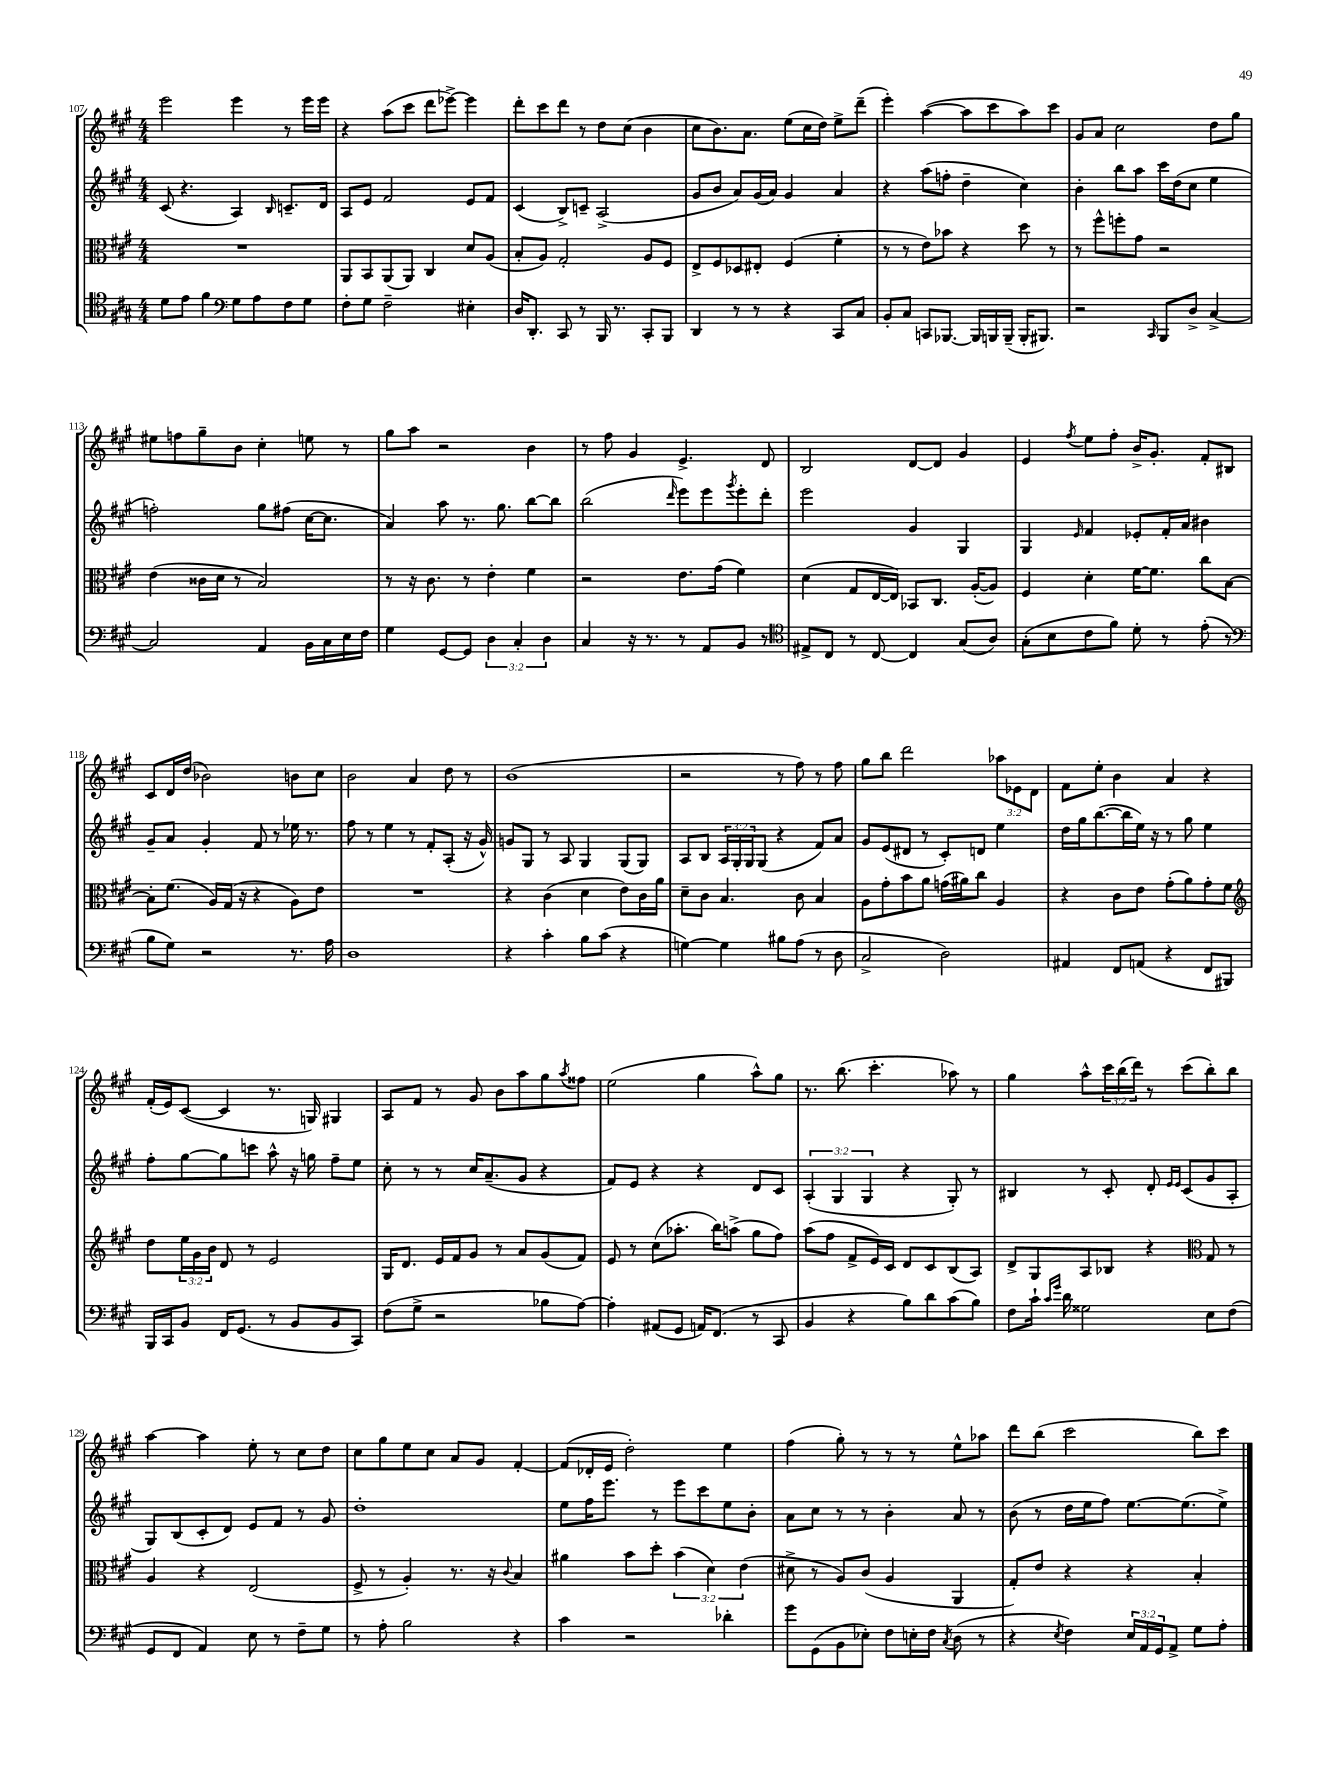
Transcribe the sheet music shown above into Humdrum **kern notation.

**kern	**kern	**kern	**kern
*part4	*part3	*part2	*part1
*staff4	*staff3	*staff2	*staff1
*clefC4	*clefC3	*clefG2	*clefG2
*k[f#c#g#]	*k[f#c#g#]	*k[f#c#g#]	*k[f#c#g#]
*M4/4	*M4/4	*M4/4	*M4/4
=107	=107	=107	=107
8d\L	1r	(8c#/	2eee\
8e\J	.	4.r	.
4f#\	.	.	.
*clefF4	*	*	*
8G#\L	.	4A/)	4eee\
8A\	.	.	.
.	.	16qqB/	.
8F#\	.	8.cn~/L	8r
8G#\J	.	.	16eee\LL
.	.	16d/Jk	16eee\JJ
=108	=108	=108	=108
8F#'\L	8AA/L	8A/L	4r
8G#\J	8BB/	8e/J	.
2F#~\	(8AA/	2f#/	(8aa\L
.	8AA/J)	.	8ccc#\J
.	4C#/	.	8ddd\L
.	.	.	[8eee-X^\J)
4E#X'\	8d/L	8e/L	4eee-\]
.	(8A/J	8f#/J	.
=109	=109	=109	=109
16D/KL	8B'/L	(4c#/	8ddd'\L
8.DD'/J	.	.	.
.	8A/J)	.	8ccc#\
8CC#/	2G#'/	8B^/L)	8ddd\J
8r	.	8cn~/J	8r
16BBB/	.	(2A^/	8dd\L
8.r	.	.	.
.	.	.	(8cc#\J
8CC#'/L	8A/L	.	4b\
8BBB/J	8F#/J	.	.
=110	=110	=110	=110
4DD/	8E^/L	8g#/L	8cc#\L
.	8F#/	8b/J	8.b\)
8r	8D-X/	8a/L)	.
.	.	.	8.a\J
8r	8E#X'/J	(16g#/L	.
.	.	16a/JJ)	.
4r	(4F#/	4g#/	(8ee\L
.	.	.	16cc#\L
.	.	.	16dd\JJ)
8CC#/L	4f#'\	4a/	8ee^\L
8C#/J	.	.	(8ddd~\J
=111	=111	=111	=111
8BB'/L	8r	4r	4eee'\)
8C#/J	8r	.	.
8CCn/L	8e\L)	(8aa\L	([4aa\
[8.BBB-X/J	8b-X\J	8ffn'\J	.
.	4r	4dd~\	8aa\L]
16BBB-/LL]	.	.	.
16BBBn/	.	.	8ccc#\
(16BBB~/JJ	.	.	.
16BBB'/KL	8dd\	4cc#\)	8aa\)
8.BBB#X/J)	.	.	.
.	8r	.	8ccc#\J
=112	=112	=112	=112
2r	8r	4b'\	8g#/L
.	8ff#^^\L	.	8a/J
.	8ffn'\	8bb\L	2cc#\
.	8g#\J	8aa\J	.
16qqCC#/	.	.	.
8BBB/L	2r	16ccc#\LL	.
.	.	(16dd\J	.
8D^/J	.	8cc#\J	.
[4C#^/	.	4ee\	8dd\L
.	.	.	8gg#\J
!!LO:LB:g=z
=113	=113	=113	=113
2C#/]	(4e\	2ffn'\)	8ee#X\L
.	.	.	8ffn\
.	16c##X\LL	.	8gg#~\
.	16d\JJ	.	.
.	8r	.	8b\J
4AA/	2B/)	8gg#\L	4cc#'\
.	.	(8ff#X\J	.
16BB\LL	.	[16cc#\KL	8een\
16C#\	.	8.cc#\J]	.
16E\	.	.	8r
16F#\JJ	.	.	.
=114	=114	=114	=114
4G#\	8r	4a/)	8gg#\L
.	16r	.	8aa\J
.	8.c#\	.	.
[8GG#/L	.	8aa\	2r
8GG#/J]	8r	8.r	.
6D\	4e'\	.	.
.	.	8.gg#\	.
6C#'/	.	.	.
.	4f#\	[8bb\L	4b\
6D\	.	.	.
.	.	8bb\J]	.
=115	=115	=115	=115
4C#/	2r	(2bb\	8r
.	.	.	8ff#\
16r	.	.	4g#/
8.r	.	.	.
.	.	16qqddd/	.
8r	8.e\L	8eee\L)	4.e^/
8AA/L	.	8eee\	.
.	(16g#\Jk	.	.
.	.	8qggg#/	.
8BB/J	4f#\)	8eee'\	.
8r	.	8ddd'\J	8d/
=116	=116	=116	=116
*clefC4	*	*	*
8E#X^/L	(4d\	2eee\	2B/
8C#/J	.	.	.
8r	8G#/L	.	.
[8C#/	[16E/L	.	.
.	16E/JJ])	.	.
4C#/]	8BB-X/L	4g#/	[8d/L
.	8.C#/J	.	8d/J]
(8G#/L	.	4G#/	4g#/
.	([16A'/KL	.	.
8A/J)	8A/J])	.	.
=117	=117	=117	=117
(8G#'\L	4F#/	4G#/	4e/
8B\	.	.	.
.	.	16qqe/	8qff#/
8c#\	4d'\	4f#/	8ee\L
8f#\J)	.	.	8ff#'\J
8d'\	[16f#\KL	8e-X'/L	16b^/KL
.	8.f#\J]	.	8.g#'/J
8r	.	16f#'/L	.
.	.	16a/JJ	.
(8e'\	8cc#\L	4b#X\	8f#'/L
8r	[8B\J	.	8B#X/J
!!LO:LB:g=z
=118	=118	=118	=118
*clefF4	*	*	*
8B\L	8B'\L]	8g#~/L	8c#/L
8G#\J)	(8.f#\J	8a/J	16d/L
.	.	.	(16dd/JJ
2r	.	4g#'/	2b-X\)
.	16A/LL)	.	.
.	(16G#/JJ	.	.
.	16r	.	.
.	4r	8f#/	.
.	.	8r	.
8.r	8A\L)	16ee-X\	8bn\L
.	.	8.r	.
.	8e\J	.	8cc#\J
16A\	.	.	.
=119	=119	=119	=119
1D	1r	8ff#\	2b\
.	.	8r	.
.	.	4ee\	.
.	.	8r	4a/
.	.	8f#'/L	.
.	.	(8A'/J	8dd\
.	.	16r	8r
.	.	16g#^^/)	.
=120	=120	=120	=120
4r	4r	8gn/L	(1b
.	.	8G#/J	.
4c#'\	(4c#\	8r	.
.	.	8A/	.
8B\L	4d\	4G#/	.
(8c#\J	.	.	.
4r	8e\L)	(8G#/L	.
.	16c#\L	8G#/J)	.
.	16a\JJ	.	.
=121	=121	=121	=121
[4Gn\)	8d~\L	8A/L	2r
.	8c#\J	8B/J	.
4G\]	4.B/	24A/LL	.
.	.	24G#'/	.
.	.	24G#/J	.
.	.	(8G#/J	.
8B#X\L	.	4r	8r
(8A\J	8c#\	.	8ff#\)
8r	4B/	8f#/L)	8r
8D\	.	8a/J	8ff#\
=122	=122	=122	=122
2C#^/	8A\L	8g#/L	8gg#\L
.	8g#'\	(8e/	8bb\J
.	8b\	8d#X/J	2ddd\
.	8a\J	8r	.
2D\)	(16gn\LL	8c#'/L)	.
.	16a#X\J)	.	.
.	8cc#\J	8dn/J	.
.	4A/	4ee\	12aa-X\L
.	.	.	12e-X\
.	.	.	12d\J
=123	=123	=123	=123
4AA#X/	4r	16dd\LL	8f#\L
.	.	16gg#\J	.
.	.	([8.bb\	8ee'\J
8FF#/L	8c#\L	.	4b\
.	.	16bb\L]	.
(8AAn/J	8e\J	16ee\JJ)	.
.	.	16r	.
4r	(8g#'\L	8r	4a/
.	8a\)	8gg#\	.
8FF#/L	8g#'\	4ee\	4r
8BBB#X/J)	8f#\J	.	.
!!LO:LB:g=z
=124	=124	=124	=124
*	*clefG2	*	*
16BBB/LL	8dd\L	8ff#'\L	(16f#'/LL
16CC#/J	.	.	16e/J)
8BB/J	24ee\L	[8gg#\	([8c#/J
.	24g#\	.	.
.	24b\JJ	.	.
16FF#/KL	8d/	8gg#\]	4c#/]
(8.GG#/J	.	.	.
.	8r	8cccn\J	.
8r	2e/	8aa^^\	8.r
8BB/L	.	16r	.
.	.	16ggn\	16Gn/)
8BB/	.	8ff#~\L	4G#X/
8CC#/J)	.	8ee\J	.
=125	=125	=125	=125
(8F#\L	16G#/KL	8cc#'\	8A/L
.	8.d/J	.	.
8G#^\J	.	8r	8f#/J
2r	16e/LL	8r	8r
.	16f#/J	.	.
.	8g#/J	16cc#/KL	8g#/
.	.	(8.a~/	.
.	8r	.	8b\L
.	8a/L	8g#/J	8aa\
8B-X\L	(8g#/	4r	8gg#\
.	.	.	8qaa/
[8A\J)	8f#/J)	.	8ff##X\J
=126	=126	=126	=126
4A'\]	8e/	8f#/L)	(2ee\
.	8r	8e/J	.
(8AA#X/L	(8cc#\L	4r	.
8GG#/J	8.aa-X'\J	.	.
16AAn/KL)	.	4r	4gg#\
(8.FF#/J	16bb\KL)	.	.
.	(8aan^\J	.	.
8r	8gg#\L	8d/L	8aa^^\L)
8CC#/	8ff#\J)	8c#/J	8gg#\J
=127	=127	=127	=127
4BB/	(8aa\L	(6A'/	8.r
.	8ff#\J	.	.
.	.	6G#/	.
.	.	.	(8.bb\
4r	8f#^/L	.	.
.	.	6G#/	.
.	16e/L)	.	4.ccc#'\
.	16c#/JJ	.	.
8B\L)	8d/L	4r	.
8d\	8c#/	.	.
(8c#\	(8B/	8G#'/)	8aa-X\)
8B\J)	8A/J)	8r	8r
=128	=128	=128	=128
8F#\L	8d^/L	4B#X/	4gg#\
16c#`\Jk	8G#/	.	.
16qqc#/LL	.	.	.
16qqg#/JJ	.	.	.
16d\	.	.	.
2G##X\	8A/	8r	8aa^^\L
.	8B-X/J	8c#'/	24ccc#\L
.	.	.	(24bb\
.	.	.	24ddd\JJ)
.	4r	8d'/	8r
.	.	16qqe/LL	.
.	.	16qqe/JJ	.
.	.	(8c#/L	(8ccc#\L
*	*clefC3	*	*
8E\L	8G#/	8g#/	8bb'\)
(8F#\J	8r	8A'/J	8bb\J
!!LO:LB:g=z
=129	=129	=129	=129
8GG#/L	4A/	8G#/L)	[4aa\
8FF#/J	.	(8B/	.
4AA/)	4r	8c#'/	4aa\]
.	.	8d/J)	.
8E\	(2E/	8e/L	8ee'\
8r	.	8f#/J	8r
8F#~\L	.	8r	8cc#\L
8G#\J	.	8g#/	8dd\J
=130	=130	=130	=130
8r	8F#^/	1dd'	8cc#\L
8A'\	8r	.	8gg#\
2B\	4A'/)	.	8ee\
.	.	.	8cc#\J
.	8.r	.	8a/L
.	.	.	8g#/J
.	16r	.	.
.	8qqc#/	.	.
4r	4B/	.	[4f#'/
=131	=131	=131	=131
4c#\	4a#X\	8ee\L	(8f#/L]
.	.	16ff#\K	16d-X'/L
.	.	8.eee\J	16e/JJ
2r	8b\L	.	2dd'\)
.	8dd'\J	8r	.
.	(6b\	8eee\L	.
.	.	8ccc#\	.
.	6d\)	.	.
4d-X'\	.	8ee\	4ee\
.	(6e\	.	.
.	.	8b'\J	.
=132	=132	=132	=132
8g#\L	8d#X^\	8a\L	(4ff#\
(8GG#\	8r	8cc#\J	.
8BB\	8A/L)	8r	8gg#'\)
8E-X'\J)	(8c#/J	8r	8r
8F#\L	4A/	4b'\	8r
16En'\L	.	.	8r
16F#\JJ	.	.	.
8qC#/	.	.	.
(8D\	4AA/	8a/	8ee^^\L
8r	.	8r	8aa-X\J
=133	=133	=133	=133
4r	8G#'/L)	(8b\	8ddd\L
.	8e/J	8r	(8bb\J
8qE/	.	.	.
4F#\)	4r	16dd\LL	2ccc#\
.	.	16ee\J	.
.	.	8ff#\J)	.
24E/LL	4r	[8.ee\L	.
24AA/	.	.	.
24GG#/J	.	.	.
8AA^/J	.	.	.
.	.	(8.ee\]	.
8G#\L	4B'/	.	8bb\L)
8A'\J	.	8ee^\J)	8ccc#\J
==	==	==	==
*-	*-	*-	*-
